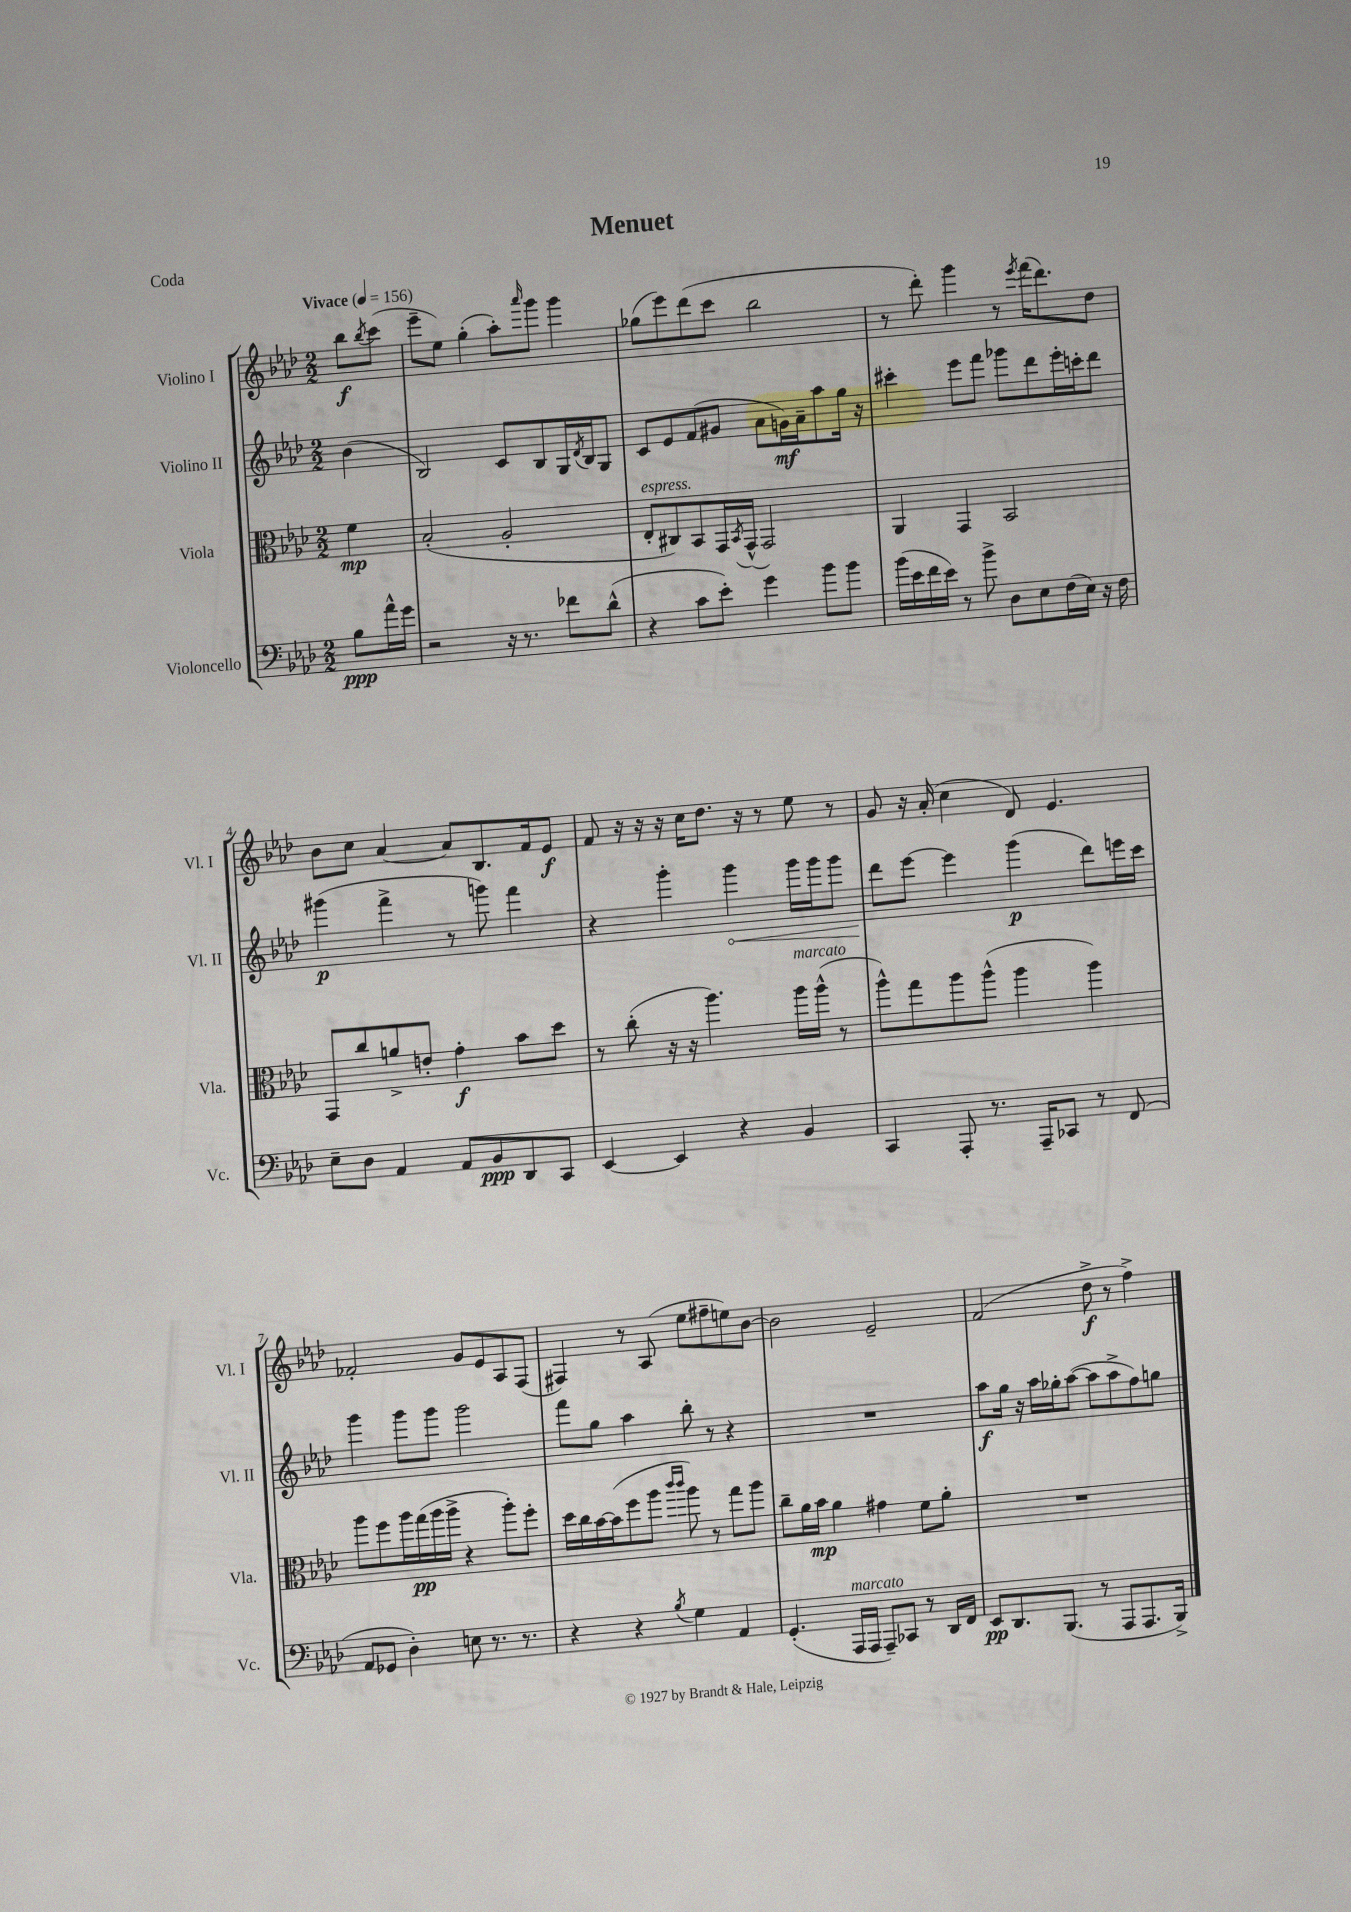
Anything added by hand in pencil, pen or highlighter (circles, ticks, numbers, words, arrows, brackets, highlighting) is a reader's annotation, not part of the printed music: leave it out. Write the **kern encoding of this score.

**kern	**dynam	**kern	**dynam	**kern	**dynam	**kern	**dynam
*part4	*part4	*part3	*part3	*part2	*part2	*part1	*part1
*staff4	*staff4	*staff3	*staff3	*staff2	*staff2	*staff1	*staff1
*I"Violoncello	*	*I"Viola	*	*I"Violino II	*	*I"Violino I	*
*I'Vc.	*	*I'Vla.	*	*I'Vl. II	*	*I'Vl. I	*
*clefF4	*	*clefC3	*	*clefG2	*	*clefG2	*
*k[b-e-a-d-]	*	*k[b-e-a-d-]	*	*k[b-e-a-d-]	*	*k[b-e-a-d-]	*
*M2/2	*	*M2/2	*	*M2/2	*	*M2/2	*
*MM156	*	*MM156	*	*MM156	*	*MM156	*
=	=	=	=	=	=	=	=
!	!	!	!	!	!	!LO:TX:a:B:t=Vivace	!
8B-\L	ppp	4f\	mp	(4b-\	.	8bb-\L	f
.	.	.	.	.	.	8qbb-/	.
16a-^^\L	.	.	.	.	.	(8ccc\J	.
16g\JJ	.	.	.	.	.	.	.
=1	=1	=1	=1	=1	=1	=1	=1
2r	.	(2B-'/	.	2B-/)	.	8eee-~\L	.
.	.	.	.	.	.	8ee-\J)	.
.	.	.	.	.	.	(4gg'\	.
16r	.	2A-'/	.	8c/L	.	8aa-'\L)	.
8.r	.	.	.	.	.	.	.
.	.	.	.	.	.	16qqaaa-/	.
.	.	.	.	8B-/	.	8ggg\J	.
8f-X\L	.	.	.	16G/L	.	4ggg\	.
.	.	.	.	8qd-/	.	.	.
.	.	.	.	16B-/J	.	.	.
(8d-^^\J	.	.	.	8G/J	.	.	.
=2	=2	=2	=2	=2	=2	=2	=2
!	!	!LO:TX:a:i:t=espress.	!	!	!	!	!
4r	.	8E-'/L	.	8c/L	.	(8gg-X\L	.
.	.	8C#X/)	.	8e-/	.	8eee-\)	.
8c\L	.	8BB-/	.	(8f/	.	(8ddd-\	.
8e-'\J)	.	16GG/L	.	8g#X/J	.	8ccc\J	.
.	.	8qBB-/	.	.	.	.	.
.	.	(16GG^^/JJ	.	.	.	.	.
4g\	.	2GG/)	.	8a-\L	.	2bb-\	.
.	.	.	.	16gn\L)	mf	.	.
.	.	.	.	16a-~\J	.	.	.
8b-\L	.	.	.	8aa-\	.	.	.
8b-\J	.	.	.	16gg\Jk	.	.	.
.	.	.	.	16r	.	.	.
=3	=3	=3	=3	=3	=3	=3	=3
(16b-\LL	.	4AA-/	.	4ccc#X'\	.	8r	.
16e-\	.	.	.	.	.	.	.
16f\	.	.	.	.	.	8ddd-'\)	.
16e-\JJ)	.	.	.	.	.	.	.
8r	.	4GG/	.	8eee-\L	.	4ggg\	.
8b-^\	.	.	.	8fff\J	.	.	.
8D-\L	.	2BB-/	.	8ggg-X\L	.	8r	.
.	.	.	.	.	.	8qeee-/	.
8E-\	.	.	.	8ddd-\	.	(16fff\KL	.
.	.	.	.	.	.	8.ddd-\)	.
(16F\L	.	.	.	16eee-'\L	.	.	.
16E-\JJ)	.	.	.	16cccn'\J	.	.	.
16r	.	.	.	8ddd-\J	.	8dd-\J	.
16F\	.	.	.	.	.	.	.
!!LO:LB:g=z
=4	=4	=4	=4	=4	=4	=4	=4
8E-~\L	.	8GG/L	.	(4ggg#X\	p	8b-\L	.
8D-\J	.	8cc/	.	.	.	8cc\J	.
4AA-/	.	8an^/	.	4fff^\	.	[4a-/	.
.	.	8en'/J	.	.	.	.	.
8AA-/L	.	4g'\	f	8r	.	8a-/L]	.
8BB-/	ppp	.	.	8gggn\)	.	8.B-/	.
8DD-/	.	8b-\L	.	4fff\	.	.	.
.	.	.	.	.	.	16f/k	.
8CC/J	.	8dd-\J	.	.	.	8e-/J	f
=5	=5	=5	=5	=5	=5	=5	=5
[4EE-/	.	8r	.	4r	.	8f/	.
.	.	(8cc'\	.	.	.	16r	.
.	.	.	.	.	.	16r	.
4EE-/]	.	16r	.	4ggg'\	.	16r	.
.	.	16r	.	.	.	16cc\KL	.
.	.	4.aa-\)	.	.	.	8.dd-\J	.
!	!	!	!	!	!LO:HP:b	!	!
4r	.	.	.	4ggg\	<	.	.
.	.	.	.	.	.	16r	.
.	.	.	.	.	.	8r	.
!	!	!LO:TX:a:i:t=marcato	!	!	!	!	!
4BB-/	.	16aa-\LL	.	16ggg\LL	.	8ee-\	.
.	.	(16aa-^^\JJ	.	16ggg\J	.	.	.
.	.	8r	.	8ggg\J	.	8r	.
=6	=6	=6	=6	=6	=6	=6	=6
4CC/	.	8aa-^^\L)	.	8ddd-\L	.	8g/	.
.	.	8gg\	.	[8eee-\J	[	16r	.
.	.	.	.	.	.	(16a-'/	.
8AAA-'/	.	8aa-\	.	4eee-\]	.	4cc\	.
8.r	.	(8aa-^^\J	.	.	.	.	.
.	.	4aa-\	.	(4ggg\	p	8d-/)	.
16AAA-~/KL	.	.	.	.	.	.	.
8CC-X/J	.	.	.	.	.	4.e-/	.
8r	.	4aa-\)	.	8ddd-\L)	.	.	.
(8FF/	.	.	.	16eeen\L	.	.	.
.	.	.	.	16ccc\JJ	.	.	.
!!LO:LB:g=z
=7	=7	=7	=7	=7	=7	=7	=7
8AA-/L	.	8aa-\L	.	4ggg\	.	2f-X'/	.
8GG-X/J	.	8ff\	.	.	.	.	.
4D-'\)	.	16aa-\L	.	8ggg\L	.	.	.
.	.	(16gg\	pp	.	.	.	.
.	.	16aa-\	.	8ggg\J	.	.	.
.	.	16aa-^\JJ	.	.	.	.	.
8En\	.	4r	.	2ggg\	.	8g/L	.
8.r	.	.	.	.	.	8e-/	.
.	.	8aa-'\L)	.	.	.	8A-/	.
8.r	.	.	.	.	.	.	.
.	.	8ff'\J	.	.	.	(8F/J	.
=8	=8	=8	=8	=8	=8	=8	=8
4r	.	16dd-\LL	.	8fff\L	.	4F#X/)	.
.	.	16cc\	.	.	.	.	.
.	.	[16b-\	.	8gg\J	.	.	.
.	.	(16b-\J]	.	.	.	.	.
4r	.	8ff\	.	4aa-\	.	8r	.
.	.	8aa-\J	.	.	.	(8A-/	.
.	.	16qqccc/LL	.	.	.	.	.
8qB-/	.	16qqccc/JJ	.	.	.	.	.
4G\	.	8aa-\)	.	8bb-'\	.	8ee-\L	.
.	.	8r	.	8r	.	8ff#X~\	.
4AA-/	.	8gg\L	.	4r	.	8een\)	.
.	.	8aa-\J	.	.	.	[8b-\J	.
=9	=9	=9	=9	=9	=9	=9	=9
(4.GG'/	.	8cc~\L	.	1r	.	2b-\]	.
.	.	16a-\L	.	.	.	.	.
.	.	16b-\JJ	mp	.	.	.	.
.	.	4a-\	.	.	.	.	.
!LO:TX:a:i:t=marcato	!	!	!	!	!	!	!
16AAA-/LL	.	.	.	.	.	.	.
16AAA-/JJ	.	.	.	.	.	.	.
8AAA-~/L)	.	4g#X\	.	.	.	2e-~/	.
8CC-X/J	.	.	.	.	.	.	.
8r	.	8f\L	.	.	.	.	.
16DD-/LL	.	8a-'\J	.	.	.	.	.
16FF/JJ	.	.	.	.	.	.	.
=10	=10	=10	=10	=10	=10	=10	=10
8EE-/L	pp	1r	.	8aa-\L	f	(2f/	.
8.DD-/	.	.	.	16gg\Jk	.	.	.
.	.	.	.	16r	.	.	.
.	.	.	.	16aa-\LL	.	.	.
(8.BBB-/J	.	.	.	16gg-X'\J	.	.	.
.	.	.	.	([8aa-\J	.	.	.
8r	.	.	.	8aa-\L]	.	8dd-^\	f
8AAA-/L	.	.	.	8aa-^\	.	8r	.
8.AAA-/	.	.	.	8ff\)	.	4ff^\)	.
.	.	.	.	8ggn\J	.	.	.
16BBB-^/Jk)	.	.	.	.	.	.	.
==	==	==	==	==	==	==	==
*-	*-	*-	*-	*-	*-	*-	*-
